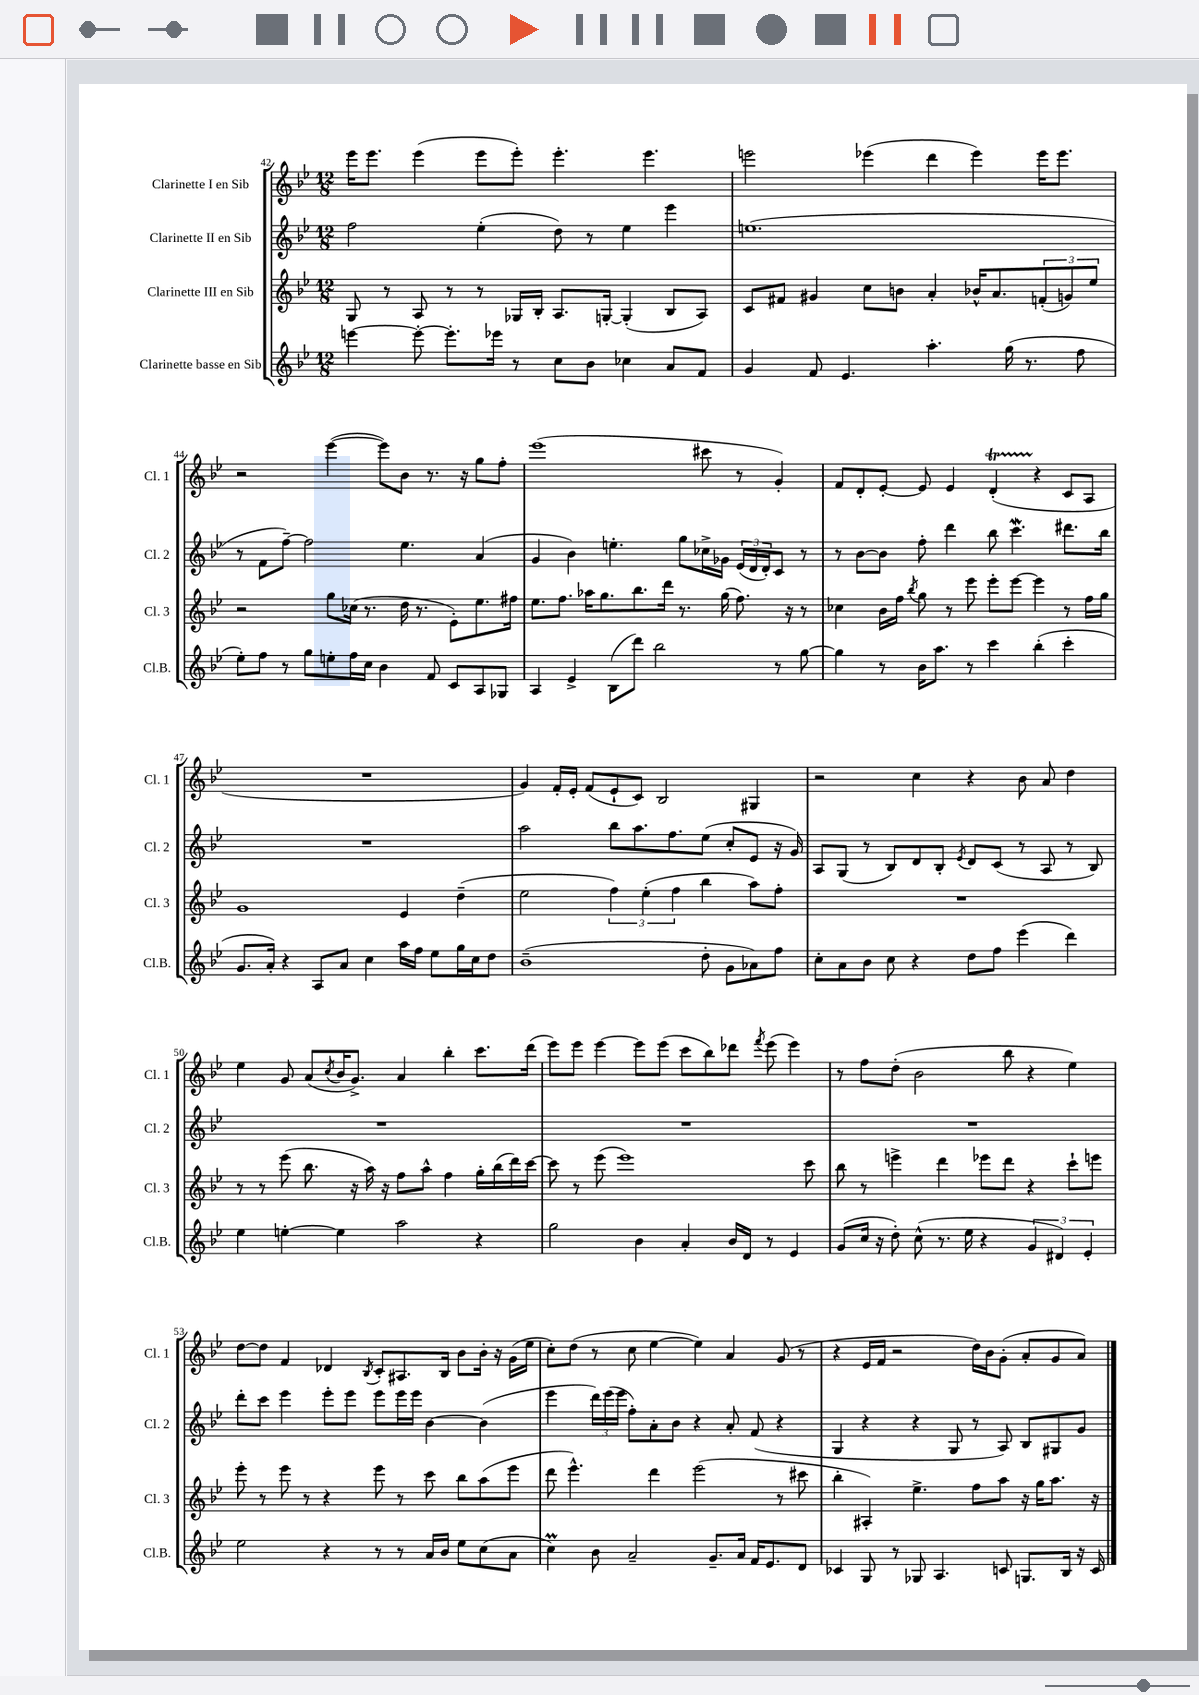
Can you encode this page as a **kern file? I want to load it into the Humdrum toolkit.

**kern	**kern	**kern	**kern
*staff4	*staff3	*staff2	*staff1
*clefG2	*clefG2	*clefG2	*clefG2
*k[b-e-]	*k[b-e-]	*k[b-e-]	*k[b-e-]
*M12/8	*M12/8	*M12/8	*M12/8
[4eee	8G	2ff	16eee-
.	.	.	8.eee-
.	8r	.	.
8eee'_	8A	.	(4eee-
8.eee']	8r	.	.
.	8r	(4ee-'	8eee-
16eee-	.	.	.
8r	16G-	.	8eee-')
.	16B-'	.	.
8cc	8.A	8dd)	4.eee-'
8b-	.	8r	.
.	[16G'	.	.
4cc-	(4G']	4ee-	.
.	.	.	4.eee-
8a	8B-	4eee-	.
8f	8A)	.	.
=	=	=	=
4g	8c	(1.ee	2eee
.	8f#	.	.
8f	4g#	.	.
4.e-	.	.	.
.	8cc	.	(4eee-
.	8b	.	.
4.aa'	4a'	.	4ddd
.	16b-^^	.	4eee-)
.	8.a	.	.
(16gg	.	.	.
8.r	.	.	.
.	(12f'	.	16eee-
.	.	.	8.eee-
.	12g)	.	.
8ff	.	.	.
.	12ee-	.	.
=	=	=	=
8ee-')	2r	8r	2r
8ff	.	8f	.
8r	.	[8ff~)	.
8gg	.	2ff]	.
8ee'	8gg	.	([4eee-
16ff	(16cc-	.	.
16cc	8.r	.	.
4b-	.	.	8eee-])
.	16dd	4.ee-	8b-
.	8.r	.	.
8f	.	.	8.r
8c	8e-')	.	.
.	.	.	16r
8A	8.ee-	(4a	8gg
8G-	.	.	8ff'
.	16ff#	.	.
=	=	=	=
4A	8.ee-	4g	(1eee-
.	8.ff	.	.
4e-^	.	4b-)	.
.	16aa-	.	.
.	8.gg	.	.
(8B-	.	4.ee'	.
8ddd)	8.bb-	.	.
2bb-	.	.	.
.	16ddd	.	.
.	8.r	8gg	.
.	.	16cc-^	8ccc#
.	(16gg	16g-	.
.	8.ff)	(24e-	8r
.	.	24d	.
.	.	24d')	.
8r	.	8c	4g')
.	16r	.	.
[8gg	8r	8r	.
=	=	=	=
4gg]	4cc-	8r	8f
.	.	[8b-	8d'
8r	16b-	8b-]	[8e-'
.	16ff	.	.
.	8qbb-	.	.
16b-	8gg	8ff'	8e-]
8.aa	.	.	.
.	8r	4ddd	4e-
8r	8eee-	.	.
4ccc	8eee-'	8bb-	(4d'
.	[8eee-	4.ccc	.
(4bb-'	4eee-]	.	4r
4ccc'	8r	8.ddd#	8c
.	16ff	.	8A
.	16gg	16bb-	.
=	=	=	=
8.g	1g	1.r	1.r
16a')	.	.	.
4r	.	.	.
8A	.	.	.
8a	.	.	.
4cc	.	.	.
16aa	4e-	.	.
16ff	.	.	.
8ee-	.	.	.
16gg	(4dd~	.	.
16cc	.	.	.
8dd	.	.	.
=	=	=	=
(1b-~	2ee-	2aa	4g)
.	.	.	16f'
.	.	.	16e-'
.	.	.	(8f
.	6ff)	8bb-	8e-`
.	.	8.aa	8c)
.	(6ee-'	.	.
.	.	.	2B-
.	.	8.ff	.
.	6ff	.	.
8dd'	4bb-	(8ee-	.
8g	.	8cc'	.
8a-)	8aa)	8e-	4G#
8ff	8ff'	16r	.
.	.	16g)	.
=	=	=	=
8cc'	1.r	8A	2r
8a	.	(8G	.
8b-	.	8r	.
8cc	.	8B-)	.
4r	.	8d	4cc
.	.	8B-'	.
.	.	8qe-	.
8dd	.	8d	4r
8ff	.	(8c	.
(4eee-	.	8r	8b-
.	.	8A	8a
4ddd)	.	8r	4dd
.	.	8B-)	.
=	=	=	=
4ee-	8r	1.r	4ee-
.	8r	.	.
[4ee'	(8eee-	.	8g
.	8.bb-	.	(8a
.	.	.	8qcc
4ee]	.	.	16b-
.	16r	.	8.g^)
.	16aa)	.	.
.	16r	.	.
2aa	8ff	.	4a
.	8aa^^	.	.
.	4ff	.	4bb-'
4r	16gg'	.	8.ccc
.	(16bb-	.	.
.	16ddd)	.	.
.	[16ccc	.	(16ddd
=	=	=	=
2gg	8ccc]	1.r	8eee-)
.	8r	.	8eee-
.	(8eee-	.	[4eee-
.	1eee-)	.	.
4b-	.	.	8eee-]
.	.	.	(8eee-
4a'	.	.	8ccc
.	.	.	8bb-)
16b-	.	.	8ddd-
16d	.	.	.
.	.	.	8qfff
8r	.	.	(8eee-
4e-	.	.	4eee-)
.	8ccc	.	.
=	=	=	=
(8g	8bb-	1.r	8r
16cc	8r	.	8ff
16r	.	.	.
8dd')	4eee^	.	(8dd'
(8cc^^	.	.	2b-
8.r	4ddd	.	.
16ee-	.	.	.
4r	8eee-	.	.
.	8ddd	.	8bb-
6g	4r	.	4r
6d#)	.	.	.
.	8ccc`	.	4ee-)
6e-'	.	.	.
.	8eee	.	.
=	=	=	=
2ee-	8eee-'	8ddd'	[8dd
.	8r	8ccc	8dd]
.	8eee-	4eee-	4f
.	8r	.	.
4r	4r	8eee-'	4d-
.	.	8eee-	.
.	.	.	8qB-
8r	8eee-	8eee-	8c'
8r	8r	16eee-	8.A#
.	.	16eee-	.
16a	8ccc	[4b-	.
16b-	.	.	16B-
8ee-	8bb-	.	8b-
(8cc	(8aa	(4b-]	16b-'
.	.	.	16r
8a	8eee-	.	(16g
.	.	.	16ee-
=	=	=	=
4cc)	8ddd	4eee-	8cc')
.	4.eee-^^)	.	(8dd
8b-	.	24ddd)	8r
.	.	(24eee-	.
.	.	24eee-	.
2a~	.	8ff')	8cc
.	4ddd	8a'	[4ee-
.	.	8b-	.
.	(2eee-	4r	4ee-])
8.g~	.	.	.
.	.	8a'	4a
16a	.	.	.
16f	.	(8f	.
8.e-	.	.	.
.	8r	4r	(8g
8d	8ccc#	.	8r
=	=	=	=
4c-	4bb-'	4G	4r
8G	4A#')	4r	16e-
.	.	.	16f
8r	.	.	2r
8G-	4.ee-^	4r	.
4.A	.	.	.
.	.	8G	.
.	8ff	8r	16dd)
.	.	.	16b-
8c	8aa	8A)	(8g'
8.G	16r	8B-	8a'
.	16gg	.	.
.	8.aa	8G#	8g
16B-	.	.	.
16r	.	8g	8a)
16c	16r	.	.
==	==	==	==
*-	*-	*-	*-
